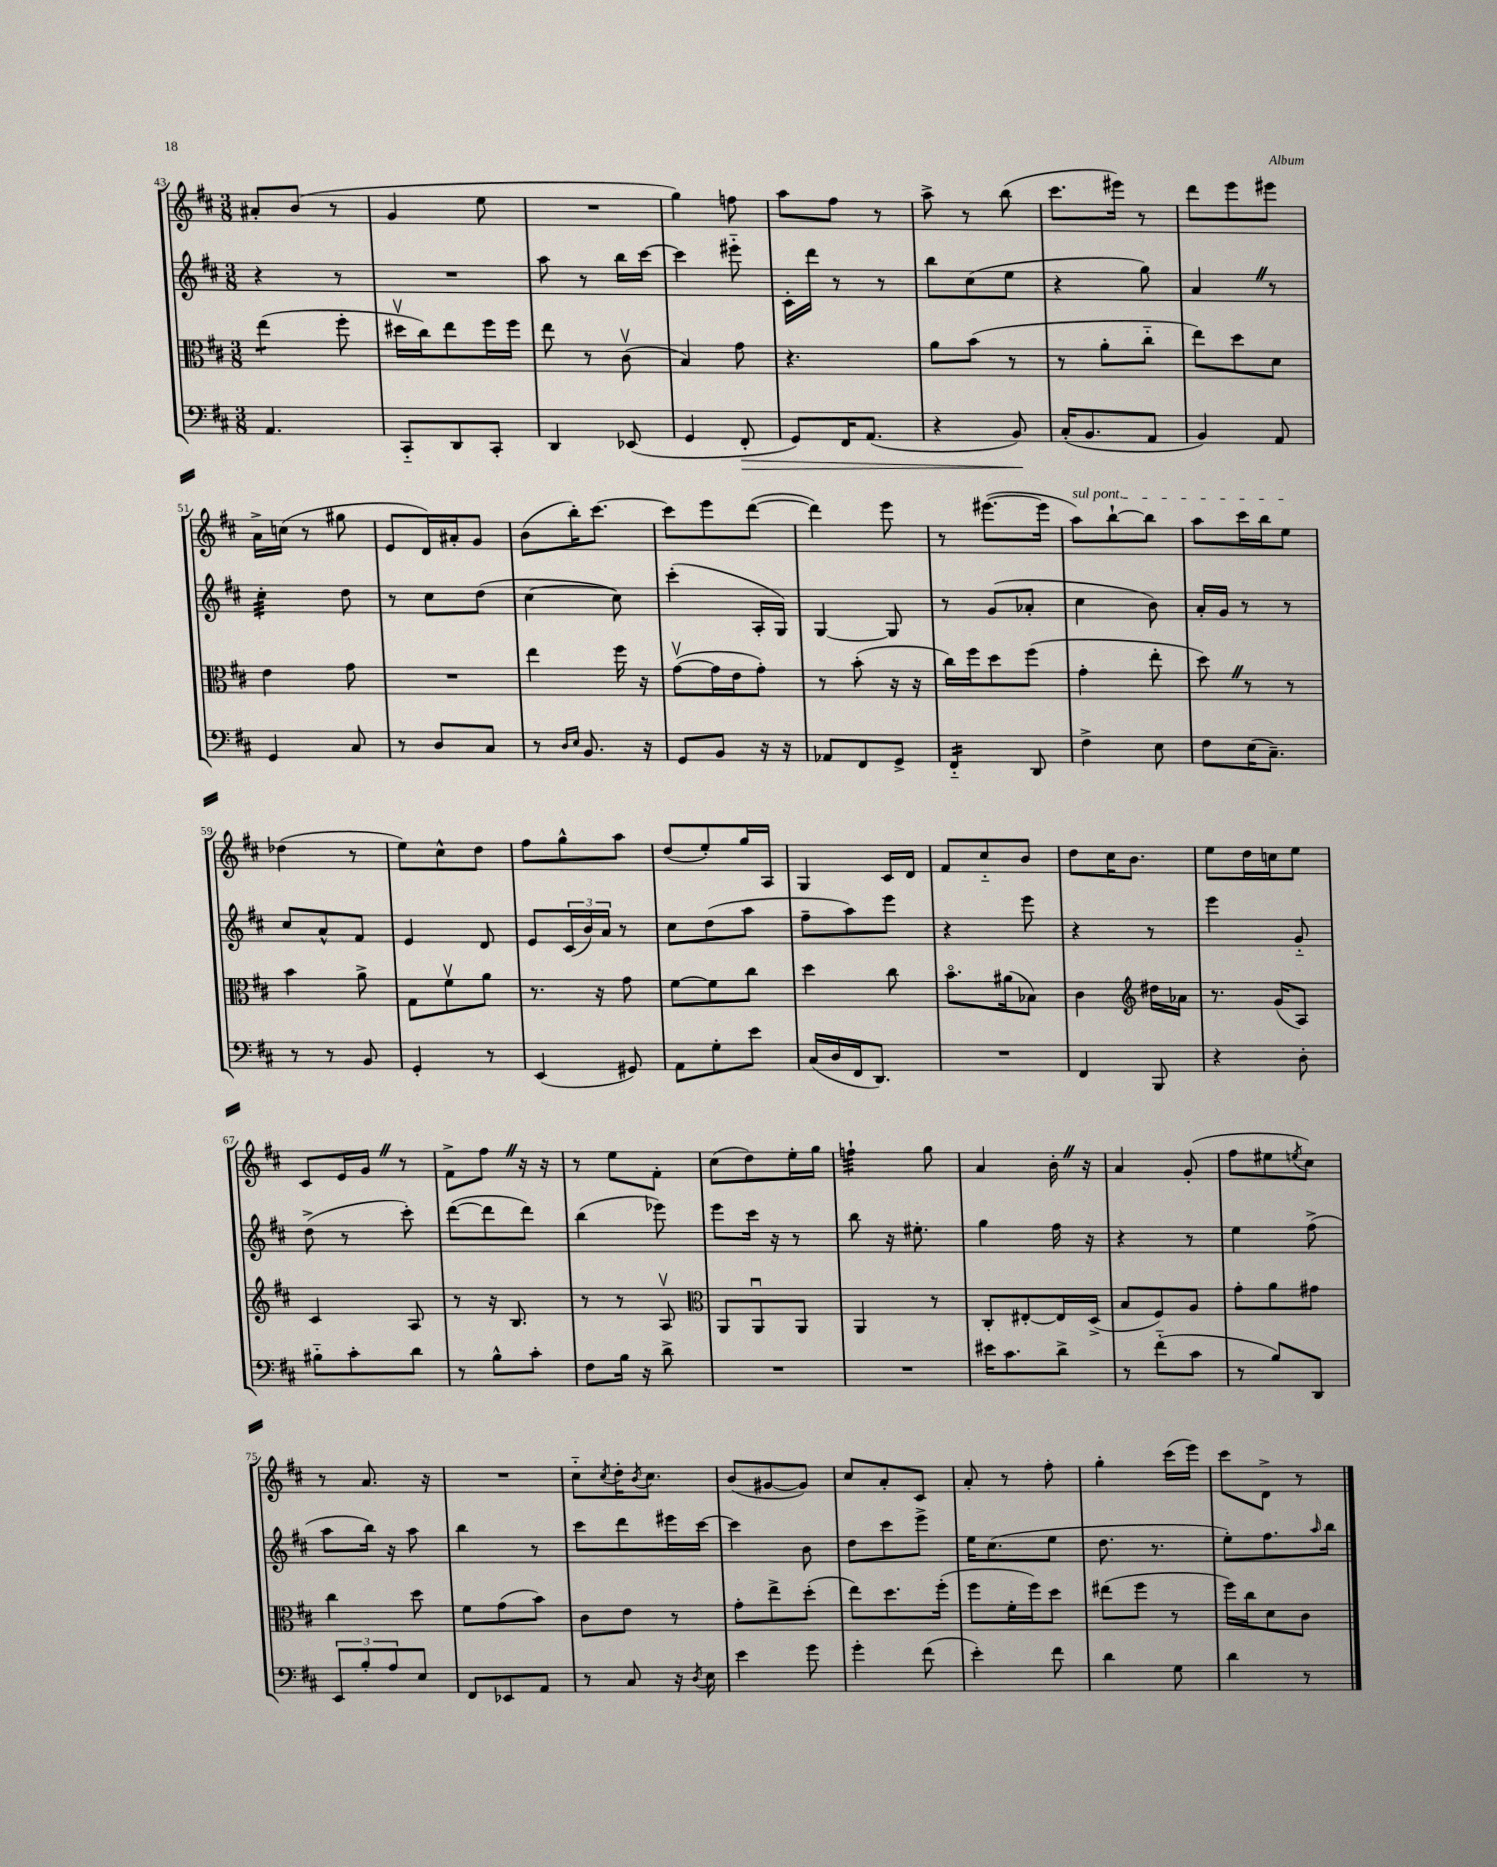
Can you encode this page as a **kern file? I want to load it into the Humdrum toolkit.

**kern	**kern	**kern	**kern
*staff4	*staff3	*staff2	*staff1
*clefF4	*clefC3	*clefG2	*clefG2
*k[f#c#]	*k[f#c#]	*k[f#c#]	*k[f#c#]
*M3/8	*M3/8	*M3/8	*M3/8
4.AA	(4ee	4r	8a#'
.	.	.	(8b
.	8ff#'	8r	8r
=	=	=	=
8CC#'~	16dd#v	4.r	4g
.	16cc#)	.	.
8DD	8ee	.	.
8CC#'	16ff#	.	8ee
.	16ff#	.	.
=	=	=	=
4DD	8ee	8aa	4.r
.	8r	8r	.
(8EE-	(8c#v	16bb	.
.	.	[16ccc#	.
=	=	=	=
4GG	4B)	4ccc#]	4gg)
8FF#'	8g	8eee#'~	8ff
=	=	=	=
8GG)	4.r	16c#'	8aa
.	.	16ddd	.
16FF#	.	8r	8ff#
(8.AA	.	.	.
.	.	8r	8r
=	=	=	=
4r	8a	8bb	8aa^
.	(8b	(8cc#	8r
8BB)	8r	8ee	(8bb
=	=	=	=
(16C#'	8r	4r	8.ccc#
8.BB	.	.	.
.	8a'	.	.
.	.	.	16eee#)
8AA	8cc#'~	8gg)	8r
=	=	=	=
4BB)	8ee)	4a	8ddd
.	8dd	.	8eee
8AA	8d	8r	8eee#
=	=	=	=
4GG	4e	4cc#'	16a^
.	.	.	(16cc
.	.	.	8r
8C#	8g	8dd	8gg#
=	=	=	=
8r	4.r	8r	8e
8D	.	8cc#	16d)
.	.	.	16a#'
8C#	.	(8dd	8g
=	=	=	=
8r	4ee	[4cc#	(8b
16qqD	.	.	.
16qqE	.	.	.
8.BB	.	.	16bb')
.	.	.	[8.ccc#
.	16ff#	8cc#])	.
16r	16r	.	.
=	=	=	=
8GG	([8gv	(4ccc#'	8ccc#]
8BB	16g]	.	8eee
.	16e	.	.
16r	8g')	16A'	([8ddd
16r	.	16G)	.
=	=	=	=
8AA-	8r	[4G	4ddd])
8FF#	(8b'	.	.
8GG^	16r	8G]	8eee
.	16r	.	.
=	=	=	=
4FF#'~	16cc#)	8r	8r
.	16ff#	.	.
.	8dd	(8g	([8.eee#
8DD	(8ff#	8a-'	.
.	.	.	16eee#]
=	=	=	=
4F#^	4g'	4cc#	8aa)
.	.	.	[8bb`
8E	8ee'	8b)	8bb]
=	=	=	=
8F#	8dd)	16a'	8aa
.	.	16g	.
(16E	8r	8r	16ccc#
8.C#~)	.	.	16bb
.	8r	8r	8ee
=	=	=	=
8r	4b	8cc#	(4dd-
8r	.	8a^^	.
8BB	8a^	8f#	8r
=	=	=	=
4GG'	8G	4e	8ee)
.	8f#v	.	8cc#^^
8r	8a	8d	8dd
=	=	=	=
(4EE	8.r	8e	8ff#
.	.	(24c#	8gg^^
.	.	24b)	.
.	16r	.	.
.	.	24a	.
8GG#)	8g	8r	8aa
=	=	=	=
8AA	[8f#	8cc#	(8dd
8G'	8f#]	(8dd	8ee')
8e	8cc#	8aa	16gg
.	.	.	16A
=	=	=	=
(16C#	4dd	8ff#~	4G
16D	.	.	.
16FF#	.	8aa)	.
8.DD)	.	.	.
.	8cc#	8eee	16c#
.	.	.	16d
=	=	=	=
4.r	8.bo	4r	8f#
.	.	.	8cc#'~
.	(16a#	.	.
.	8B-)	8eee	8b
=	=	=	=
4FF#	4c#	4r	8dd
.	.	.	16cc#
.	.	.	8.b
*	*clefG2	*	*
8BBB	16dd#	8r	.
.	16a-	.	.
=	=	=	=
4r	8.r	4eee	8ee
.	.	.	16dd
.	(16g	.	16cc
8D'	8A)	8g'~	8ee
=	=	=	=
8B#'~	4c#	(8dd^	8c#
8c#'	.	8r	16e
.	.	.	16g
8d	8A	8ccc#')	8r
=	=	=	=
8r	8r	([8ddd	8f#^
8B^^	16r	8ddd]	8ff#
.	8.B	.	.
8c#'	.	8ddd)	16r
.	.	.	16r
=	=	=	=
8F#	8r	(4bb	8r
16B	8r	.	8ee
16r	.	.	.
8d^	8Av	8eee-)	8f#'
=	=	=	=
*	*clefC3	*	*
4.r	8AA	8eee	(8cc#
.	8AAu	16ccc#	8dd)
.	.	16r	.
.	8AA	8r	16ee'
.	.	.	16gg
=	=	=	=
4.r	4AA	8bb	4ff`
.	.	16r	.
.	.	8.ee#'	.
.	8r	.	8gg
=	=	=	=
16e#	8C#'	4gg	4a
8.c#	.	.	.
.	[8E#'	.	.
8d^	16E#]	16ff#	16b'
.	(16D^	16r	16r
=	=	=	=
8r	8B	4r	4a
(8f#'~	8F#)	.	.
8c#	8A	8r	(8g'
=	=	=	=
8r	8g'	4ee	8ff#
8B)	8a	.	8ee#
.	.	.	8qee
8DD	8g#	(8ff#^	8cc#)
=	=	=	=
12EE	4cc#	8aa	8r
12B'	.	.	.
.	.	16bb)	8.a
12A	.	.	.
.	.	16r	.
8E	8dd	8aa	.
.	.	.	16r
=	=	=	=
8FF#	8f#	4bb	4.r
8EE-	(8g	.	.
8AA	8b)	8r	.
=	=	=	=
8r	8c#	8ccc#	8cc#'~
.	.	.	8qcc#
8C#	8e	8ddd	16dd'
.	.	.	8qb
.	.	.	8.cc#
16r	8r	16eee#	.
8qD	.	.	.
16E	.	[16ccc#	.
=	=	=	=
4e	8g'	4ccc#]	(8b
.	8ee^	.	[8g#
8g	(8dd'	8b	8g#])
=	=	=	=
4g'	8ee)	8dd	8cc#
.	8.dd	8ccc#	8a'
(8f#	.	8eee^	8c#
.	(16ff#'	.	.
=	=	=	=
4e')	8ff#	16ee	8a'
.	.	(8.cc#	.
.	16f#'	.	8r
.	16ff#)	.	.
8f#	8dd	8ee	8ff#'
=	=	=	=
4d	(8ee#	8.dd	4gg'
.	8ff#	.	.
.	.	8.r	.
8G	8r	.	(16ccc#
.	.	.	16eee)
=	=	=	=
4d	16ff#)	8ee')	8ccc#
.	16cc#	.	.
.	8d	8.ff#	8d^
8r	8c#	.	8r
.	.	16qqaa	.
.	.	16bb	.
==	==	==	==
*-	*-	*-	*-
